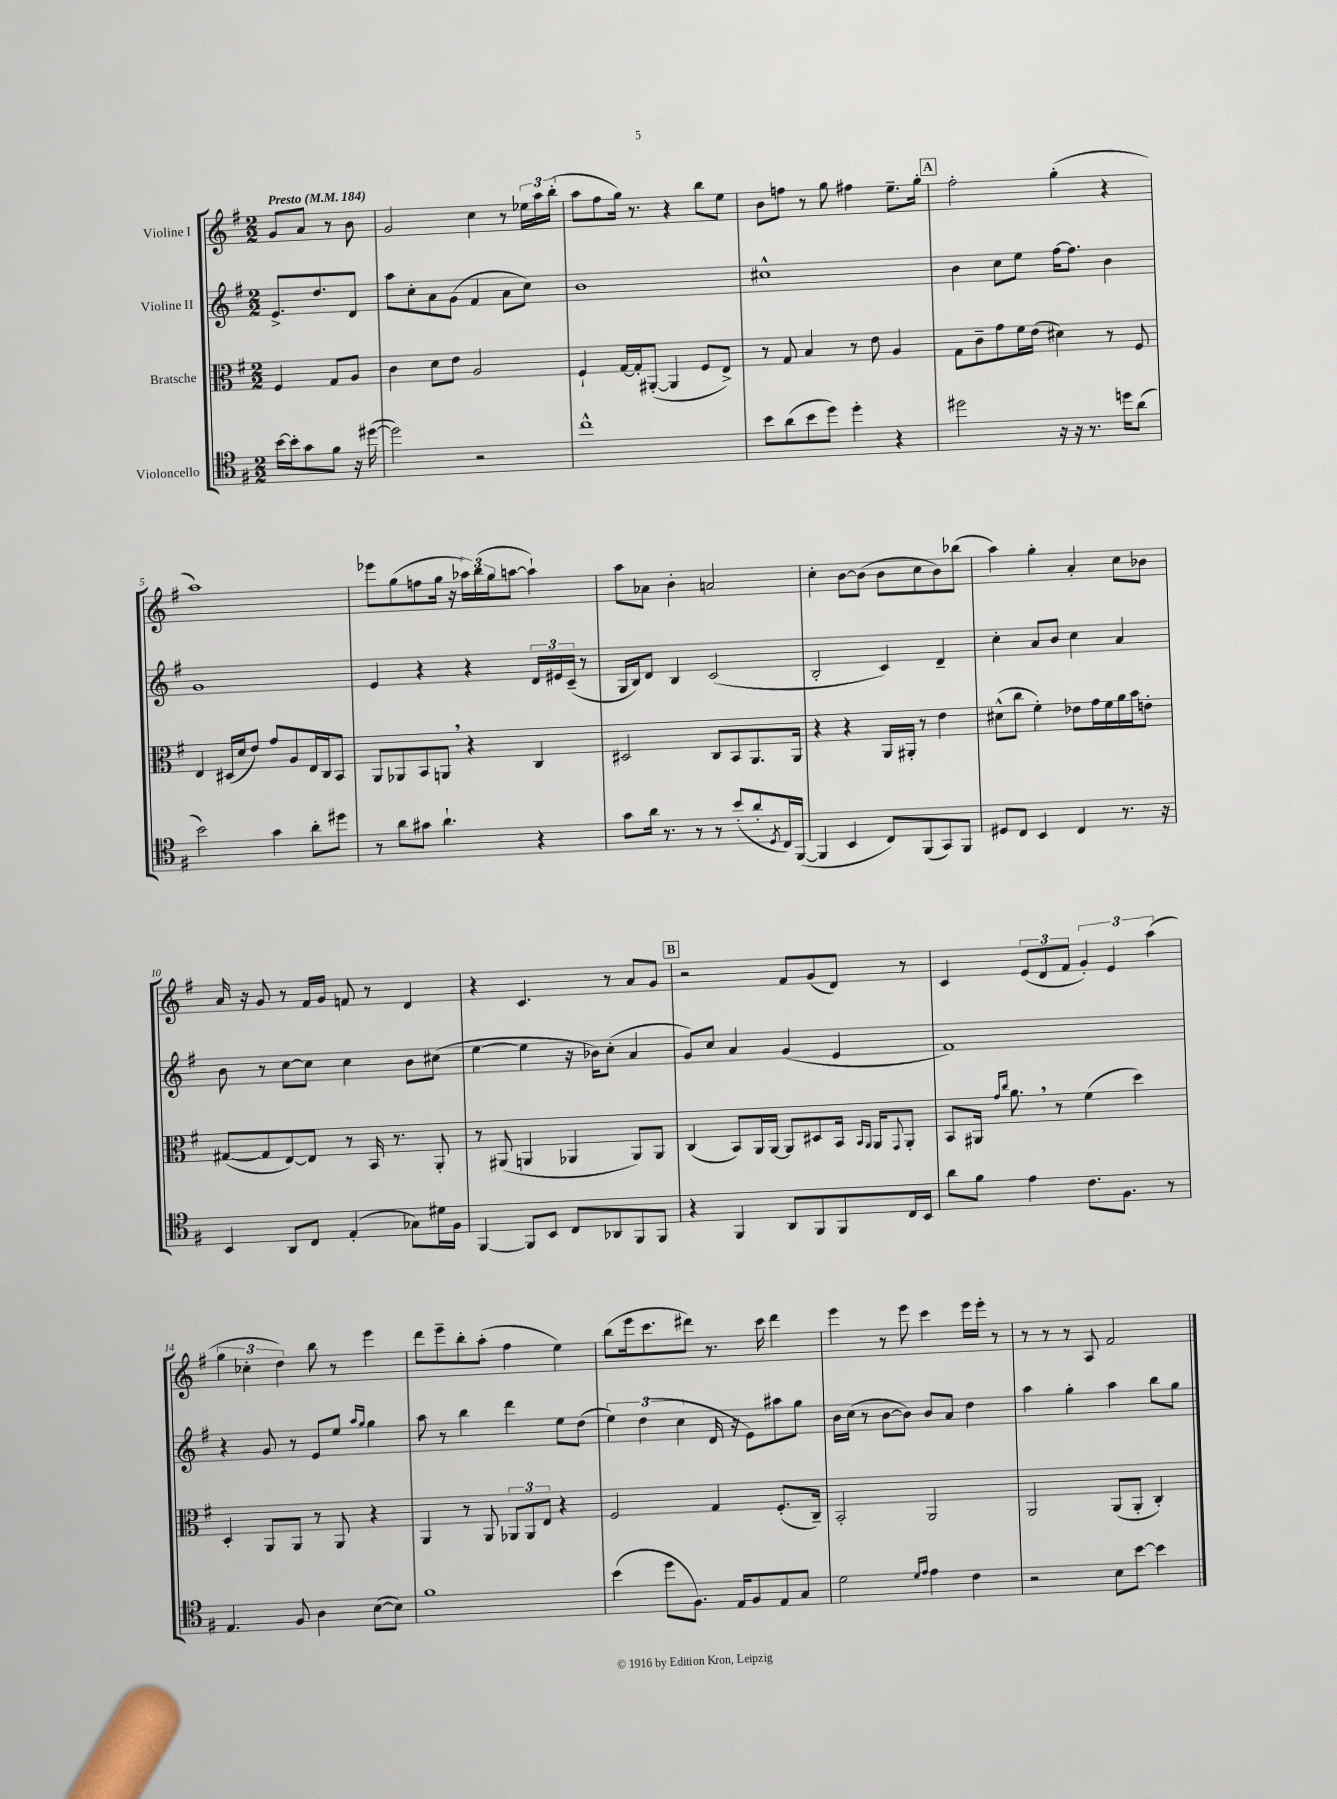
<<
\new StaffGroup <<
\new Staff = "s0" \with { instrumentName = "Violine I" } {
    \clef treble \key g \major \numericTimeSignature \time 2/2 \partial 2 \tempo "Presto" 4 = 184
    g'8 a'8 r8 b'8 |
    g'2 c''4 r8 \tuplet 3/2 { ees''16 a''16 b''16-.( } |
    a''8 fis''8 g''16) r8. r4 b''8 e''8 |
    b'8 f''8 r8 g''8 fis''4 e''8.-- g''16-. |
    \mark \markup { \box "A" } fis''2-. g''4-.( r4 |
    a''1) |
    ees'''8 g''8( f''8 g''16 r16 \tuplet 3/2 { aes''16) b''16( g''16 } a''8~ a''4-!) |
    a''8 aes'8 b'4-. a'2 |
    c''4-. b'8~ b'8( b'8 c''8 b'8) bes''8( |
    a''4) g''4-. a'4-. c''8 bes'8 |
    a'16 r16 g'8 r8 fis'16 g'16 f'8 r8 d'4 |
    r4 c'4. r8 a'8 g'8 |
    \mark \markup { \box "B" } r2 fis'8 g'8( d'8) r8 |
    c'4 \tuplet 3/2 { e'8( d'8 fis'8 } \tuplet 3/2 { g'4-.) e'4 a''4( } |
    \tuplet 3/2 { g''4 ces''4-. d''4) } b''8 r8 e'''4 |
    d'''8 e'''8-- b''8-. a''8-.( fis''4 e''4) |
    b''8( e'''16 c'''8. dis'''8) r8. c'''16 dis'''4 |
    e'''4 r8 e'''8 c'''4 e'''16 e'''16-. r8 |
    r8 r8 r8 a8 fis'2 \bar "|." |
}
\new Staff = "s1" \with { instrumentName = "Violine II" } {
    \clef treble \key g \major \numericTimeSignature \time 2/2 \partial 2
    e'8.-> d''8. d'8 |
    a''8 c''8-. a'8 g'8( fis'4 a'8 c''8) |
    b'1 |
    cis''1-^ |
    \mark \markup { \box "A" } b'4 c''8 e''8 fis''16~ fis''8. b'4 |
    g'1 |
    e'4 r4 r4 \tuplet 3/2 { d'16 eis'16 c'16--( } r8 |
    g16 b16) d'8 b4 c'2( |
    b2-. c'4) d'4-- |
    c''4-. a'8 b'8 c''4 a'4 |
    b'8 r8 c''8~ c''8 c''4 b'8 cis''8( |
    e''4~ e''4 r16 bes'16) c''8-.( a'4 |
    \mark \markup { \box "B" } g'8) c''8 a'4 g'4( e'4 |
    fis'1) |
    r4 g'8 r8 e'8 e''8 \grace { a''16 g''16 } g''4 |
    a''8 r8 b''4 d'''4 e''8 d''8( |
    \tuplet 3/2 { e''4) d''4( c''4 } d'16 r16 e'8) ais''8 g''8 |
    b'16 c''16( r8 b'8~ b'8) b'8 a'8 d''4 |
    a''4 g''4-. a''4 b''8 g''8 \bar "|." |
}
\new Staff = "s2" \with { instrumentName = "Bratsche" } {
    \clef alto \key g \major \numericTimeSignature \time 2/2 \partial 2
    fis4 g8 a8 |
    c'4 d'8 e'8 a2 |
    fis4-! g16~ g16-. ais,8~-.( ais,4 fis8 e8->) |
    r8 g8 b4 r8 e'8 a4 |
    \mark \markup { \box "A" } g8 c'8-- g'8 fis'16 e'16( dis'4) r8 fis8 |
    e4 dis16( d'16 e'8) g'8 a8 e16 c16 b,8 |
    a,8 aes,8 b,8 a,8 \breathe r4 c4 |
    dis2 c8 b,8 a,8. a,16 |
    r4 r4 a,16 ais,16-. r8 e'4 |
    dis'8-^( c''8 fis'4-.) ees'8 g'16 fis'16 a'16 b'16 e'8-. |
    gis8~( gis8 e8~) e8 r8 b,16 r8. a,8-. |
    r8 ais,8( a,4 aes,4 aes,8) aes,8 |
    \mark \markup { \box "B" } c4( b,8) a,16 a,16~ a,8 dis8 b,16 \grace { b,16 a,16 } a,16 \appoggiatura { g,8 } a,8-. |
    b,8 ais,16 \grace { g'16 c''16 } a'8. \breathe r8 fis'4( d''4) |
    d4-. a,8 a,8 r8 a,8 r4 |
    a,4 r8 a,8 \tuplet 3/2 { aes,8 aes,8 e8 } r4 |
    fis2 g4 fis8.-.( c16--) |
    b,2-. a,2 |
    a,2 a,8( a,8-. c4-.) \bar "|." |
}
\new Staff = "s3" \with { instrumentName = "Violoncello" } {
    \clef tenor \key g \major \numericTimeSignature \time 2/2 \partial 2
    b'16~ b'16-. g'8 fis'8 r16 dis''16~( |
    dis''2) r2 |
    c''1-^ |
    b'8 a'8( b'8 d''8) d''4-. r4 |
    \mark \markup { \box "A" } dis''2 r16 r16 r8. d''16 a'8( |
    b'2) g'4 a'8-. dis''8 |
    r8 a'8 gis'8 a'4.-! r4 |
    g'8 a'16 r8. r8 r8 b'8-.( a'8-. \acciaccatura { d8 } c16) fis,16~( |
    fis,4 b,4 c8) fis,8( g,8) fis,8 |
    dis8 c8 b,4 c4 r8. r16 |
    b,4 a,8 c8 e4-.( ges8) dis'16 fis16 |
    fis,4~ fis,8 b,8 c8 aes,8 fis,8 fis,8 |
    \mark \markup { \box "B" } r4 fis,4 a,8 fis,8 fis,8 c16 b,16 |
    a'8 fis'8 e'4 c'8. fis8. r8 |
    e4. fis8 a4 b8~( b8) |
    fis'1 |
    b'4( d''8 fis8.) e16 fis8 e8 g8 |
    d'2 \grace { d'16 e'16 } e'4 c'4 |
    r2 b8 b'8~ b'4 \bar "|." |
}
>>
>>
